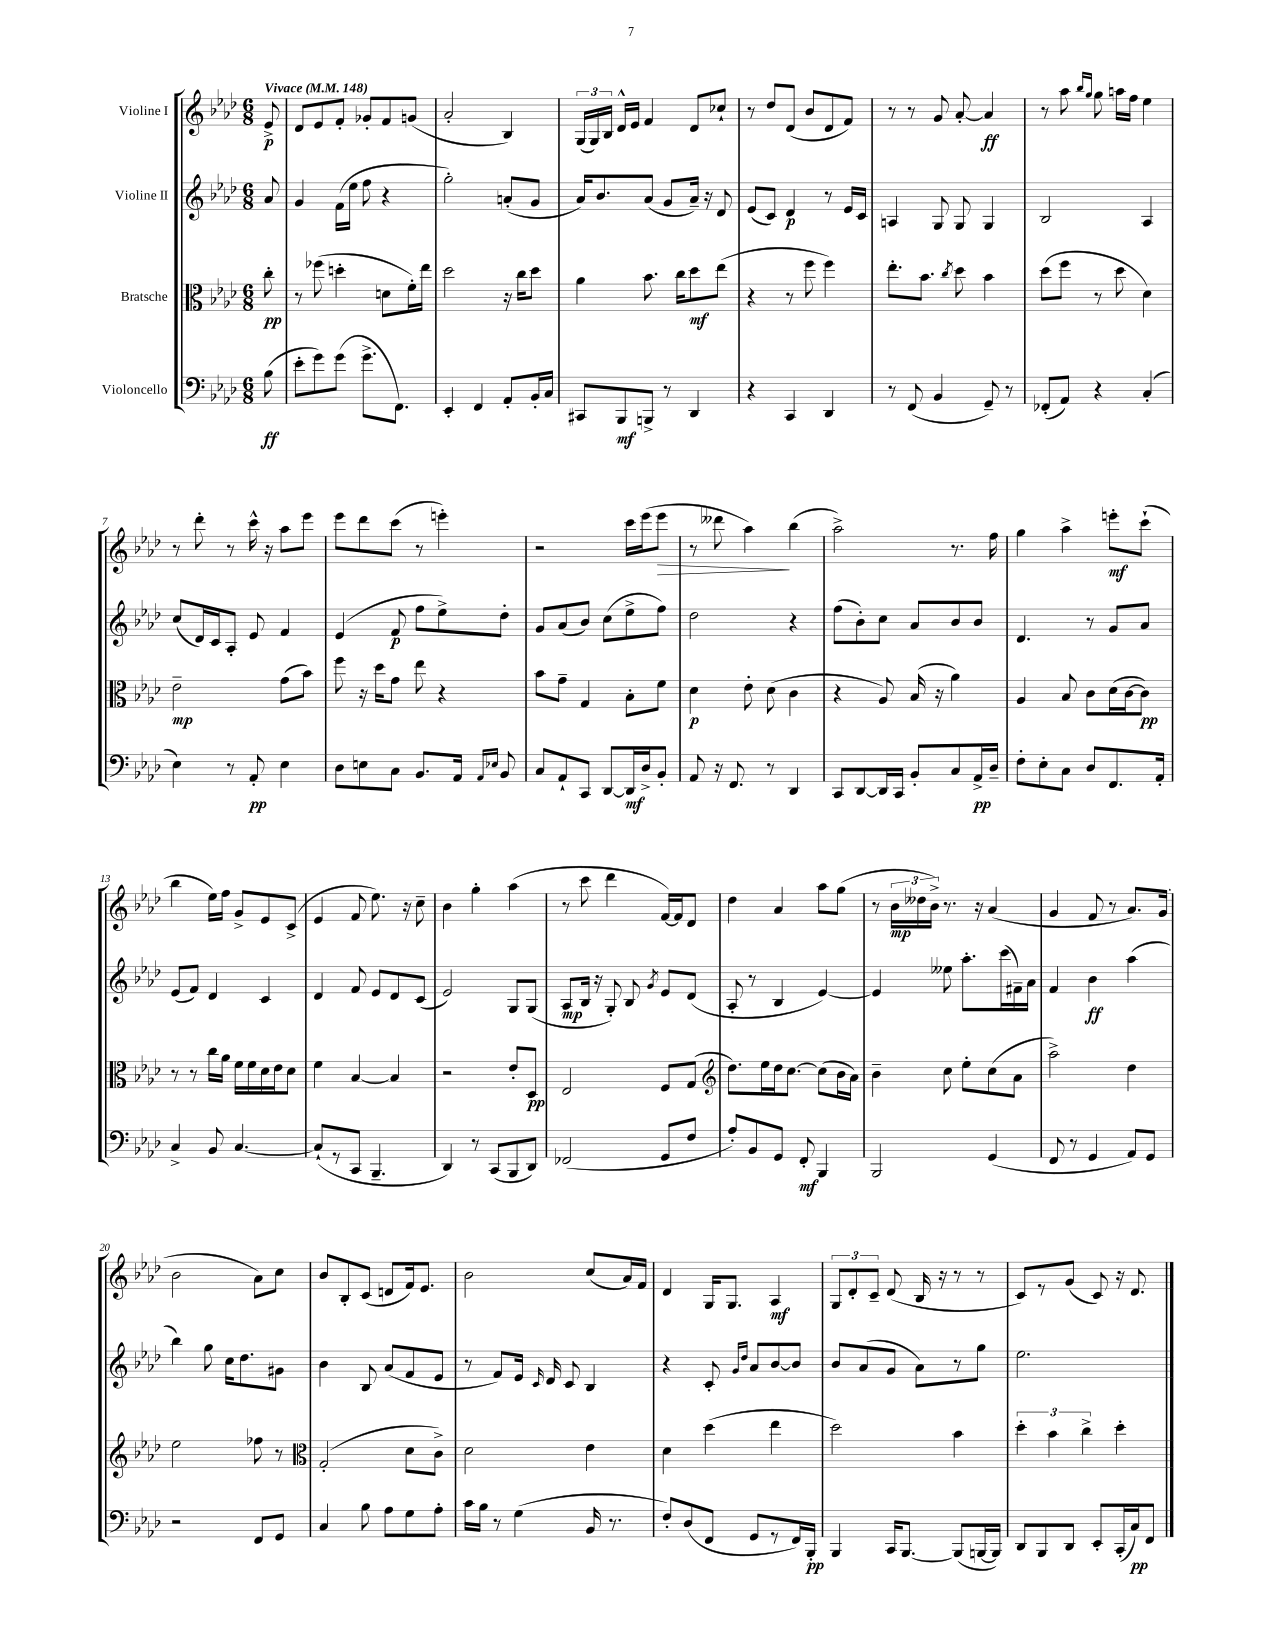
<<
\new StaffGroup <<
\new Staff = "s0" \with { instrumentName = "Violine I" } {
    \clef treble \key aes \major \numericTimeSignature \time 6/8 \partial 8 \tempo "Vivace" 4 = 148
    \autoBeamOff ees'8->\p |
    des'8[ ees'8 f'8]-. ges'8[-. f'8 g'8]( |
    aes'2-. bes4) |
    \tuplet 3/2 { g16[( g16) bes16] } des'16[-^ ees'16] f'4 des'8[ ces''8]-! |
    r8 des''8[ des'8]( bes'8[ des'8 f'8]) |
    r8 r8 g'8 aes'8~-. aes'4\ff |
    r8 aes''8 \grace { bes''16[ g''16] } g''8 a''16[ f''16] ees''4 |
    r8 des'''8-. r8 c'''16-^ r16 aes''8[ ees'''8] |
    ees'''8[ des'''8 c'''8]( r8 e'''4-.) |
    r2 c'''16[ ees'''16( ees'''8]\> |
    r8 deses'''8 aes''4\!) bes''4( |
    aes''2->) r8. f''16 |
    g''4 aes''4-> e'''8[-.\mf c'''8]-!( |
    bes''4 ees''16[) f''16] g'8[-> ees'8 c'8]->( |
    ees'4 f'8 ees''8.) r16 c''8-- |
    bes'4 g''4-. aes''4( |
    r8 c'''8 des'''4 f'16[~) f'16 des'8] |
    des''4 aes'4 aes''8[ g''8]( |
    r8 \tuplet 3/2 { bes'16[\mp deses''16 bes'16]->) } r8. r16 aes'4( |
    g'4 f'8 r8 aes'8.[) g'16]( |
    bes'2 aes'8[) c''8] |
    bes'8[ bes8-. c'8]( d'8[ f'16) ees'8.] |
    bes'2 c''8[( aes'16) f'16] |
    des'4 g16[ g8.] aes4\mf |
    \tuplet 3/2 { g8[ des'8-. c'8]-- } des'8( bes16 r16 r8 r8 |
    c'8[) r8 g'8]( c'8) r16 des'8. \bar "|." |
}
\new Staff = "s1" \with { instrumentName = "Violine II" } {
    \clef treble \key aes \major \numericTimeSignature \time 6/8 \partial 8
    \autoBeamOff aes'8 |
    g'4 f'16[( ees''16] f''8 r4 |
    g''2-.) a'8[-.( g'8] |
    aes'16[) bes'8. aes'8]( g'8[ aes'16]--) r16 des'8 |
    ees'8[( c'8]) des'4\p r8 ees'16[ c'16] |
    a4 g8 g8 g4 |
    bes2 aes4 |
    c''8[( des'16) c'16 aes8]-. ees'8 f'4 |
    ees'4( f'8\p f''8[ ees''8->) des''8]-. |
    g'8[ aes'8( bes'8]) c''8[( ees''8-> f''8]) |
    des''2 r4 |
    f''8[( bes'8-.) c''8] aes'8[ bes'8 bes'8] |
    des'4. r8 g'8[ aes'8] |
    ees'8[( f'8]) des'4 c'4 |
    des'4 f'8 ees'8[ des'8 c'8]( |
    ees'2) g8[ g8]( |
    aes8[\mp bes16] r16 g8-.) bes8 \acciaccatura { g'8 } ees'8[ des'8]( |
    aes8-. r8 bes4 ees'4~) |
    ees'4 eeses''8 aes''8.[-. c'''16( fis'16--) aes'16] |
    f'4 bes'4\ff aes''4( |
    bes''4) g''8 c''16[ des''8. gis'8] |
    bes'4 bes8 aes'8[( f'8 ees'8] |
    r8 f'8[) ees'16] \grace { c'16 } des'16 c'8 bes4 |
    r4 c'8-. \grace { g'16[ des''16] } aes'8[ bes'8~ bes'8] |
    bes'8[ aes'8( g'8] aes'8[) r8 g''8] |
    ees''2. \bar "|." |
}
\new Staff = "s2" \with { instrumentName = "Bratsche" } {
    \clef alto \key aes \major \numericTimeSignature \time 6/8 \partial 8
    \autoBeamOff c''8-.\pp |
    r8 fes''8( d''4-. d'8[ f'16-.) ees''16] |
    des''2 r16 c''16[ des''8] |
    aes'4 bes'8. c''16[ des''8\mf ees''8]( |
    r4 r8 f''8 f''4) |
    ees''8.[-. bes'8.] \acciaccatura { c''8 } des''8 bes'4 |
    des''8[( f''8] r8 des''8 des'4) |
    ees'2--\mp g'8[( bes'8]) |
    f''8 r16 des''16[ g'8] ees''8 r4 |
    bes'8[ g'8]-- g4 bes8[-. f'8] |
    des'4\p ees'8-. des'8( c'4 |
    r4 aes8) bes16( r16 aes'4) |
    aes4 bes8 c'8[ des'16( c'16~ c'8]\pp) |
    r8 r8 c''16[ aes'16] f'16[ f'16 des'16 ees'16 des'8] |
    f'4 bes4~ bes4 |
    r2 ees'8[-. des8]\pp |
    ees2 f8[ g8]( |
    \clef treble des''8.[) ees''16 des''16 c''8.]~ c''8[( bes'16 aes'16]) |
    bes'4-- c''8 ees''8[-. c''8( aes'8] |
    aes''2->) des''4 |
    ees''2 fes''8 r8 |
    \clef alto g2-.( des'8[ c'8]->) |
    des'2 ees'4 |
    des'4 des''4( ees''4 |
    des''2) bes'4 |
    \tuplet 3/2 { des''4-. bes'4 c''4-> } des''4-. \bar "|." |
}
\new Staff = "s3" \with { instrumentName = "Violoncello" } {
    \clef bass \key aes \major \numericTimeSignature \time 6/8 \partial 8
    \autoBeamOff bes8\ff( |
    ees'8[-. g'8) g'8]( g'8.[-> f,8.]) |
    ees,4-. f,4 aes,8[-. bes,16-. c16] |
    cis,8[ bes,,8\mf b,,8]-> r8 des,4 |
    r4 c,4 des,4 |
    r8 f,8( bes,4 g,8--) r8 |
    fes,8[-.( aes,8]) r4 c4-.( |
    ees4) r8 aes,8-.\pp ees4 |
    des8[ e8 c8] bes,8.[ aes,16] \grace { aes,16[ ees16] } bes,8 |
    c8[ aes,8-! c,8] des,8[~ des,16\mf des16-> bes,8]-. |
    aes,8 r16 f,8. r8 des,4 |
    c,8[ des,8~ des,16 c,16] bes,8[-. c8 aes,16->\pp des16]-- |
    f8[-. ees8-. c8] des8[ f,8. aes,16]-. |
    c4-> bes,8 c4.~ |
    c8[-!( r8 c,8] bes,,4.-- |
    des,4) r8 c,8[( bes,,8 des,8]) |
    fes,2( g,8[ f8] |
    aes8[-.) bes,8 g,8] f,8-.\mf bes,,4 |
    bes,,2 g,4( |
    f,8 r8 g,4 aes,8[) g,8] |
    r2 f,8[ g,8] |
    c4 bes8 aes8[ g8 aes8]-. |
    c'16[ bes16] r8 g4( bes,16 r8. |
    f8[-.) des8( f,8] g,8[ r8 f,16) bes,,16]-.\pp |
    bes,,4 c,16[ bes,,8.]~ bes,,8[( b,,16~ b,,16]) |
    des,8[ bes,,8 des,8] ees,8[-. c,16-.( c16\pp) f,8] \bar "|." |
}
>>
>>
